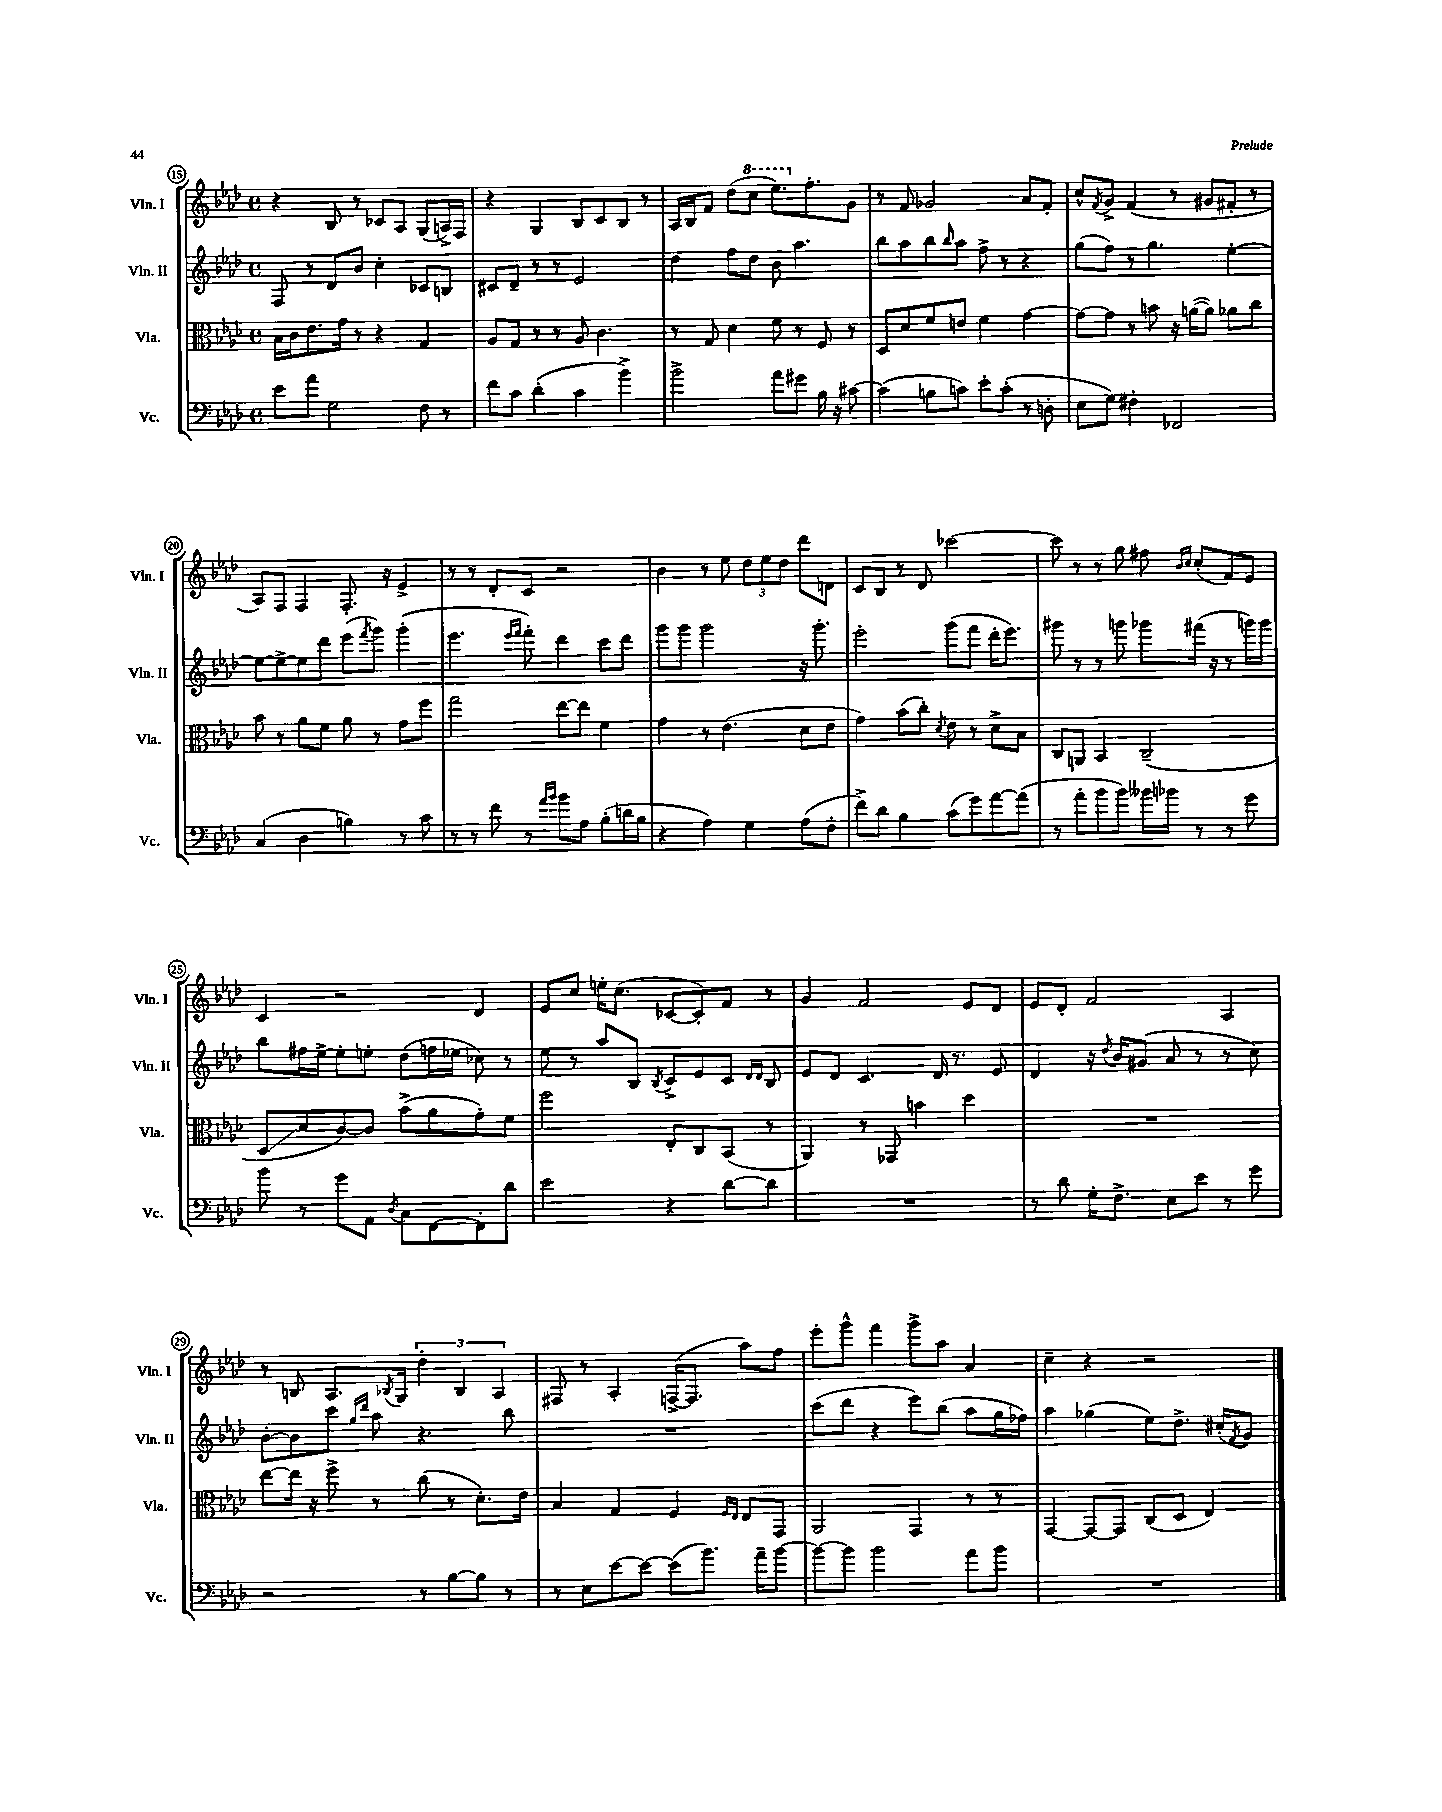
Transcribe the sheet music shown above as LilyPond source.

<<
\new StaffGroup <<
\new Staff = "s0" \with { instrumentName = "Vln. I" shortInstrumentName = "Vln. I" } {
    \clef treble \key aes \major \defaultTimeSignature \time 4/4
    r4 bes8 r8 ces'8 aes8 g8( a16->) f16 |
    r4 g4 bes8 c'8 bes8 r8 |
    aes16 bes16 f'8 des''8( \ottava #1 c'''8 ees'''8.) \ottava #0 f''8.-. g'8 |
    r8 f'8 ges'2 aes'8 f'8-. |
    c''8-^ \acciaccatura { f'8 } g'8-> f'4( r8 gis'8 fis'8-. r8 |
    aes8) f8 f4 f8.-. r16 ees'4-> |
    r8 r8 des'8-. c'8 r2 |
    bes'4 r8 ees''8 \tuplet 3/2 { des''8 ees''8 des''8 } des'''8 d'8 |
    c'8 bes8 r8 des'8 ces'''2~ |
    ces'''8 r8 r8 g''8 fis''8 \grace { bes'16 c''16 } c''8-.( f'8) ees'8 |
    c'4 r2 des'4 |
    ees'8 c''8 e''16-. c''8.( ces'8~ ces'8-.) f'8 r8 |
    g'4 f'2 ees'8 des'8 |
    ees'8 des'8-. f'2 aes4 |
    r8 b8 aes8. \acciaccatura { bes8 } g16 \tuplet 3/2 { des''4-. bes4 aes4 } |
    fis8 r8 aes4-. f16~->( f8. aes''8) f''8 |
    ees'''8-. g'''8-^ f'''4 g'''8-> aes''8 aes'4 |
    c''4-- r4 r2 \bar "|." |
}
\new Staff = "s1" \with { instrumentName = "Vln. II" shortInstrumentName = "Vln. II" } {
    \clef treble \key aes \major \defaultTimeSignature \time 4/4
    f8 r8 des'8 bes'8 c''4-. ces'8 b8 |
    cis'8 des'8-- r8 r8 ees'2 |
    des''4 f''8 des''8 bes'8 aes''4. |
    bes''8 aes''8 bes''8 \grace { bes''16 } aes''8 f''8-> r8 r4 |
    g''8( f''8) r8 g''4. ees''4~-. |
    ees''8~ ees''8~-> ees''8 des'''8 ees'''8( \acciaccatura { f'''8 } g'''8) g'''4-.( |
    ees'''4. \grace { ees'''16 f'''16 } f'''8-.) des'''4 c'''8 des'''8 |
    g'''8 g'''8 g'''2 r16 g'''8.-. |
    ees'''2-. g'''8( f'''8 des'''16-. ees'''8.) |
    gis'''8 r8 r8 g'''8 ges'''8 fis'''16( r16 r8 g'''16) g'''16 |
    bes''8 fis''16 ees''16~-> ees''8-. e''8-. des''8( f''16 ees''16 ces''8) r8 |
    ees''8 r8 aes''8 bes8 \acciaccatura { bes8 } c'8-> ees'8 c'8 \grace { des'16 des'16 } bes8 |
    ees'8 des'8 c'4. des'16 r8. ees'8 |
    des'4 r16 \acciaccatura { des''8 } bes'16 gis'8( aes'8 r8 r8 c''8) |
    bes'8~-. bes'8 c'''8 \grace { g''16 des'''16 } aes''8 r4. bes''8 |
    R1 |
    c'''8( des'''8 r4 ees'''8) bes''8( aes''8 g''16 fes''16) |
    aes''4 ges''4( ees''8) des''8.-> cis''16-.( \acciaccatura { f'8 } g'8) \bar "|." |
}
\new Staff = "s2" \with { instrumentName = "Vla." shortInstrumentName = "Vla." } {
    \clef alto \key aes \major \defaultTimeSignature \time 4/4
    bes16 c'16 ees'8. g'16 r8 r4 g4 |
    aes8 g8 r8 r8 aes8 c'4. |
    r8 g8 des'4 f'8 r8 f8 r8 |
    des8 des'8 f'8 e'8 f'4 g'4~ |
    g'8~ g'8 r8 b'8 r16 a'16~( a'8) aes'8 c''8 |
    bes'8 r8 aes'8 f'8 aes'8 r8 g'8 f''8 |
    g''2 ees''8~ ees''8 f'4 |
    g'4 r8 ees'4.( des'8 ees'8 |
    g'4) bes'8( c''8-.) \acciaccatura { des'8 } ees'8 r8 des'8-> bes8 |
    c8 a,8 bes,4 c2--( |
    des8\glissando des'8 c'8~) c'8 bes'8->( aes'8 g'8-.) f'8 |
    f''2 ees8-. c8 bes,8( r8 |
    aes,4) r8 ges,8 b'4 des''4 |
    R1 |
    ees''8~ ees''16 r16 f''8-> r8 c''8( r8 des'8.-.) ees'16 |
    bes4 g4 f4 \grace { f16 ees16 } ees8 g,8 |
    aes,2 g,4 r8 r8 |
    g,4~ g,8~ g,8 c8( des8 ees4) \bar "|." |
}
\new Staff = "s3" \with { instrumentName = "Vc." shortInstrumentName = "Vc." } {
    \clef bass \key aes \major \defaultTimeSignature \time 4/4
    ees'8 aes'8 g2 f8 r8 |
    f'8 c'8 des'4-.( c'4 bes'4->) |
    bes'2-> aes'8 gis'8 bes16 r16 cis'8~ |
    cis'4( b8 c'8) ees'8-. c'8-.( r8 d8-. |
    ees8 g8) fis4-. fes,2 |
    c4( des4 b4) r8 c'8 |
    r8 r8 f'8 r8 \grace { aes'16 bes'16 } bes'8 aes8 bes8-.( d'16 bes16 |
    r4 aes4) g4 aes8( f8-. |
    f'8->) des'8 bes4 c'8( g'8) aes'8~ aes'8( |
    r8 aes'8-. bes'8 bes'8) beses'16 bes'16 r8 r8 g'8 |
    bes'8 r8 g'8 aes,8 \acciaccatura { des8 } c8 f,8~ f,8-. des'8 |
    ees'2 r4 des'8~ des'8 |
    R1 |
    r8 des'8 g16-. f8.-> ees8 ees'8 r8 g'8 |
    r2 r8 bes8~ bes8 r8 |
    r8 ees8 ees'8~ ees'8~ ees'8( bes'8.) aes'16-- bes'8~ |
    bes'8~ bes'8 bes'2 aes'8 bes'8 |
    R1 \bar "|." |
}
>>
>>
\layout { \context { \Score currentBarNumber = #15 \override BarNumber.stencil = #(make-stencil-circler 0.1 0.3 ly:text-interface::print) } }
